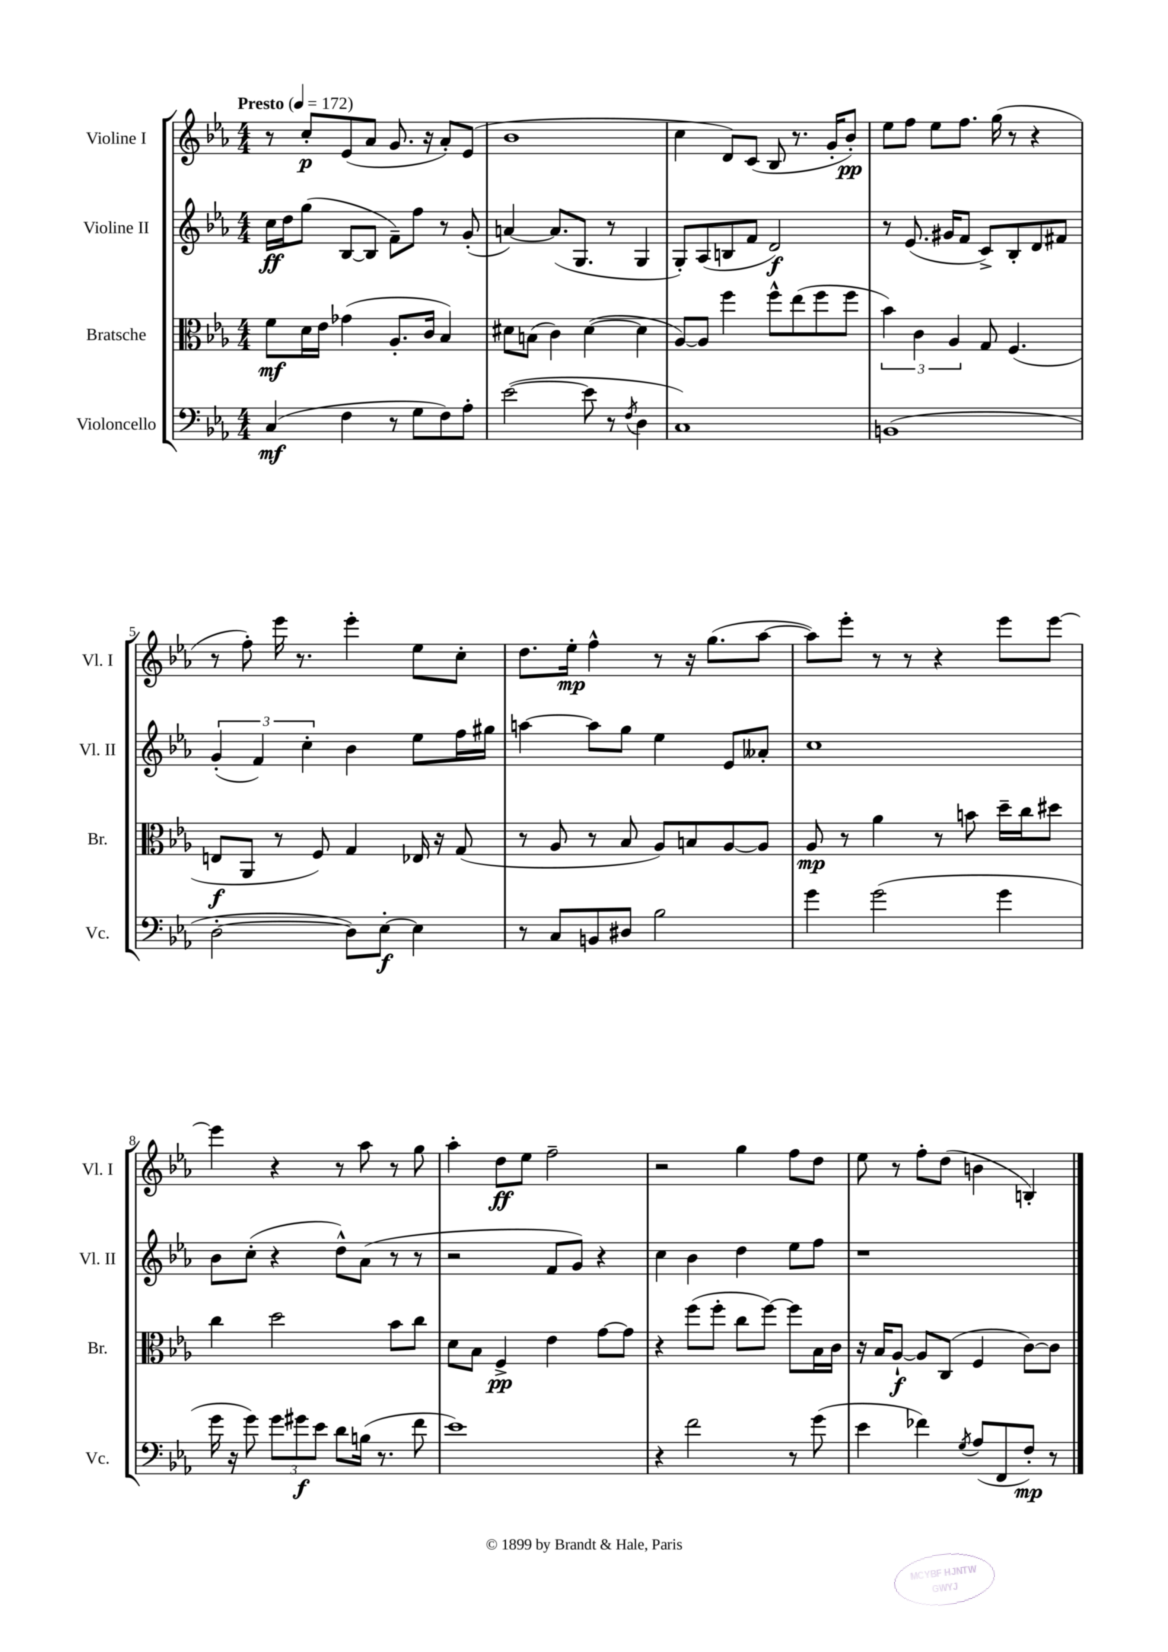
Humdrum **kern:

**kern	**dynam	**kern	**dynam	**kern	**dynam	**kern	**dynam
*part4	*part4	*part3	*part3	*part2	*part2	*part1	*part1
*staff4	*staff4	*staff3	*staff3	*staff2	*staff2	*staff1	*staff1
*I"Violoncello	*	*I"Bratsche	*	*I"Violine II	*	*I"Violine I	*
*I'Vc.	*	*I'Br.	*	*I'Vl. II	*	*I'Vl. I	*
*clefF4	*	*clefC3	*	*clefG2	*	*clefG2	*
*k[b-e-a-]	*	*k[b-e-a-]	*	*k[b-e-a-]	*	*k[b-e-a-]	*
*M4/4	*	*M4/4	*	*M4/4	*	*M4/4	*
*MM172	*	*MM172	*	*MM172	*	*MM172	*
=1	=1	=1	=1	=1	=1	=1	=1
!	!	!	!	!	!	!LO:TX:a:B:t=Presto	!
(4C/	mf	8f\L	mf	16cc\LL	ff	8r	.
.	.	.	.	16dd\J	.	.	.
.	.	16d\L	.	(8gg\J	.	8cc'/L	p
.	.	16e-\JJ	.	.	.	.	.
4F\	.	(4g-X\	.	[8B-/L	.	(8e-/	.
.	.	.	.	8B-/J]	.	8a-/J	.
8r	.	8.A-'/L	.	8f~\L)	.	8.g/	.
8G\L	.	.	.	8ff\J	.	.	.
.	.	16c/Jk	.	.	.	16r	.
8F\)	.	4B-/)	.	8r	.	8a-'/L)	.
8A-'\J	.	.	.	(8g'/	.	(8e-/J	.
=2	=2	=2	=2	=2	=2	=2	=2
([2e-\	.	8d#X\L	.	[4an/)	.	1b-	.
.	.	(8Bn\J	.	.	.	.	.
.	.	4c\)	.	(8.a/L]	.	.	.
.	.	.	.	8.G/J	.	.	.
8e-\]	.	([4d#\	.	.	.	.	.
8r	.	.	.	8r	.	.	.
8qF/	.	.	.	.	.	.	.
4D\	.	4d#\]	.	4G/	.	.	.
=3	=3	=3	=3	=3	=3	=3	=3
1C)	.	[8A-/L)	.	8G'/L)	.	4cc\	.
.	.	8A-/J]	.	(8A-/	.	.	.
.	.	4ff\	.	8Bn/	.	8d/L)	.
.	.	.	.	8f/J	.	(8c/J	.
.	.	8ff^^\L	.	2d/)	f	8B-/	.
.	.	(8ee-\	.	.	.	8.r	.
.	.	8ff\	.	.	.	.	.
.	.	.	.	.	.	16g'/KL	.
.	.	8ff\J	.	.	.	8b-'/J)	pp
=4	=4	=4	=4	=4	=4	=4	=4
(1BBn	.	6b-\)	.	8r	.	8ee-\L	.
.	.	.	.	(8.e-/	.	8ff\J	.
.	.	6c\	.	.	.	.	.
.	.	.	.	.	.	8ee-\L	.
.	.	.	.	16g#X/KL	.	.	.
.	.	6A-/	.	.	.	.	.
.	.	.	.	8f/J	.	8.ff\J	.
.	.	8G/	.	8c^/L)	.	.	.
.	.	.	.	.	.	(16gg\	.
.	.	(4.F/	.	8B-'/	.	8r	.
.	.	.	.	8d/	.	4r	.
.	.	.	.	8f#X/J	.	.	.
!!LO:LB:g=z
=5	=5	=5	=5	=5	=5	=5	=5
[2D'\	.	8En/L	f	(6g'/	.	8r	.
.	.	8AA-/J	.	.	.	8ff'\)	.
.	.	.	.	6f/)	.	.	.
.	.	8r	.	.	.	16eee-\	.
.	.	.	.	.	.	8.r	.
.	.	.	.	6cc'\	.	.	.
.	.	8F/)	.	.	.	.	.
8D\L])	.	4G/	.	4b-\	.	4eee-'\	.
[8E-'\J	f	.	.	.	.	.	.
4E-\]	.	16E-X/	.	8ee-\L	.	8ee-\L	.
.	.	16r	.	.	.	.	.
.	.	(8G/	.	16ff\L	.	8cc'\J	.
.	.	.	.	16gg#X\JJ	.	.	.
=6	=6	=6	=6	=6	=6	=6	=6
8r	.	8r	.	[4aan\	.	8.dd\L	.
8C/L	.	8A-/	.	.	.	.	.
.	.	.	.	.	.	16ee-'\Jk	mp
8BBn/	.	8r	.	8aa\L]	.	4ff^^\	.
8D#X/J	.	8B-/	.	8gg\J	.	.	.
2B-\	.	8A-/L)	.	4ee-\	.	8r	.
.	.	8Bn/	.	.	.	16r	.
.	.	.	.	.	.	(8.gg\L	.
.	.	[8A-/	.	8e-/L	.	.	.
.	.	8A-/J]	.	8a--X'/J	.	[8aa-\J	.
=7	=7	=7	=7	=7	=7	=7	=7
4g\	.	8A-/	mp	1cc	.	8aa-\L])	.
.	.	8r	.	.	.	8eee-'\J	.
(2g\	.	4a-\	.	.	.	8r	.
.	.	.	.	.	.	8r	.
.	.	8r	.	.	.	4r	.
.	.	8bn\	.	.	.	.	.
4g\	.	16dd~\LL	.	.	.	8eee-\L	.
.	.	16cc\J	.	.	.	.	.
.	.	8dd#X\J	.	.	.	[8eee-\J	.
!!LO:LB:g=z
=8	=8	=8	=8	=8	=8	=8	=8
16g\	.	4cc\	.	8b-\L	.	4eee-\]	.
16r	.	.	.	.	.	.	.
8g\)	.	.	.	(8cc'\J	.	.	.
12g\L	.	2dd\	.	4r	.	4r	.
12g#X\	f	.	.	.	.	.	.
12e-\J	.	.	.	.	.	.	.
8d\L	.	.	.	8dd^^\L)	.	8r	.
(16Bn\Jk	.	.	.	(8a-\J	.	8aa-\	.
8.r	.	.	.	.	.	.	.
.	.	8b-\L	.	8r	.	8r	.
8f\	.	8cc\J	.	8r	.	8gg\	.
=9	=9	=9	=9	=9	=9	=9	=9
1e-)	.	8d\L	.	2r	.	4aa-'\	.
.	.	8B-\J	.	.	.	.	.
.	.	4F^/	pp	.	.	8dd\L	ff
.	.	.	.	.	.	8ee-\J	.
.	.	4e-\	.	8f/L	.	2ff~\	.
.	.	.	.	8g/J)	.	.	.
.	.	[8g\L	.	4r	.	.	.
.	.	8g\J]	.	.	.	.	.
=10	=10	=10	=10	=10	=10	=10	=10
4r	.	4r	.	4cc\	.	2r	.
2f\	.	(8ff\L	.	4b-\	.	.	.
.	.	8ff'\J	.	.	.	.	.
.	.	8cc\L	.	4dd\	.	4gg\	.
.	.	[8ff\J)	.	.	.	.	.
8r	.	8ff\L]	.	8ee-\L	.	8ff\L	.
(8g\	.	16B-\L	.	8ff\J	.	8dd\J	.
.	.	16c\JJ	.	.	.	.	.
=11	=11	=11	=11	=11	=11	=11	=11
4e-\	.	16r	.	1r	.	8ee-\	.
.	.	16B-/KL	.	.	.	.	.
.	.	[8A-`/J	f	.	.	8r	.
4f-X\)	.	8A-/L]	.	.	.	8ff'\L	.
.	.	(8C/J	.	.	.	(8dd\J	.
8qG/	.	.	.	.	.	.	.
(8A-/L	.	4F/	.	.	.	4bn\	.
8FF/	.	.	.	.	.	.	.
8F'/J)	mp	[8c\L)	.	.	.	4Bn'/)	.
8r	.	8c\J]	.	.	.	.	.
==	==	==	==	==	==	==	==
*-	*-	*-	*-	*-	*-	*-	*-
